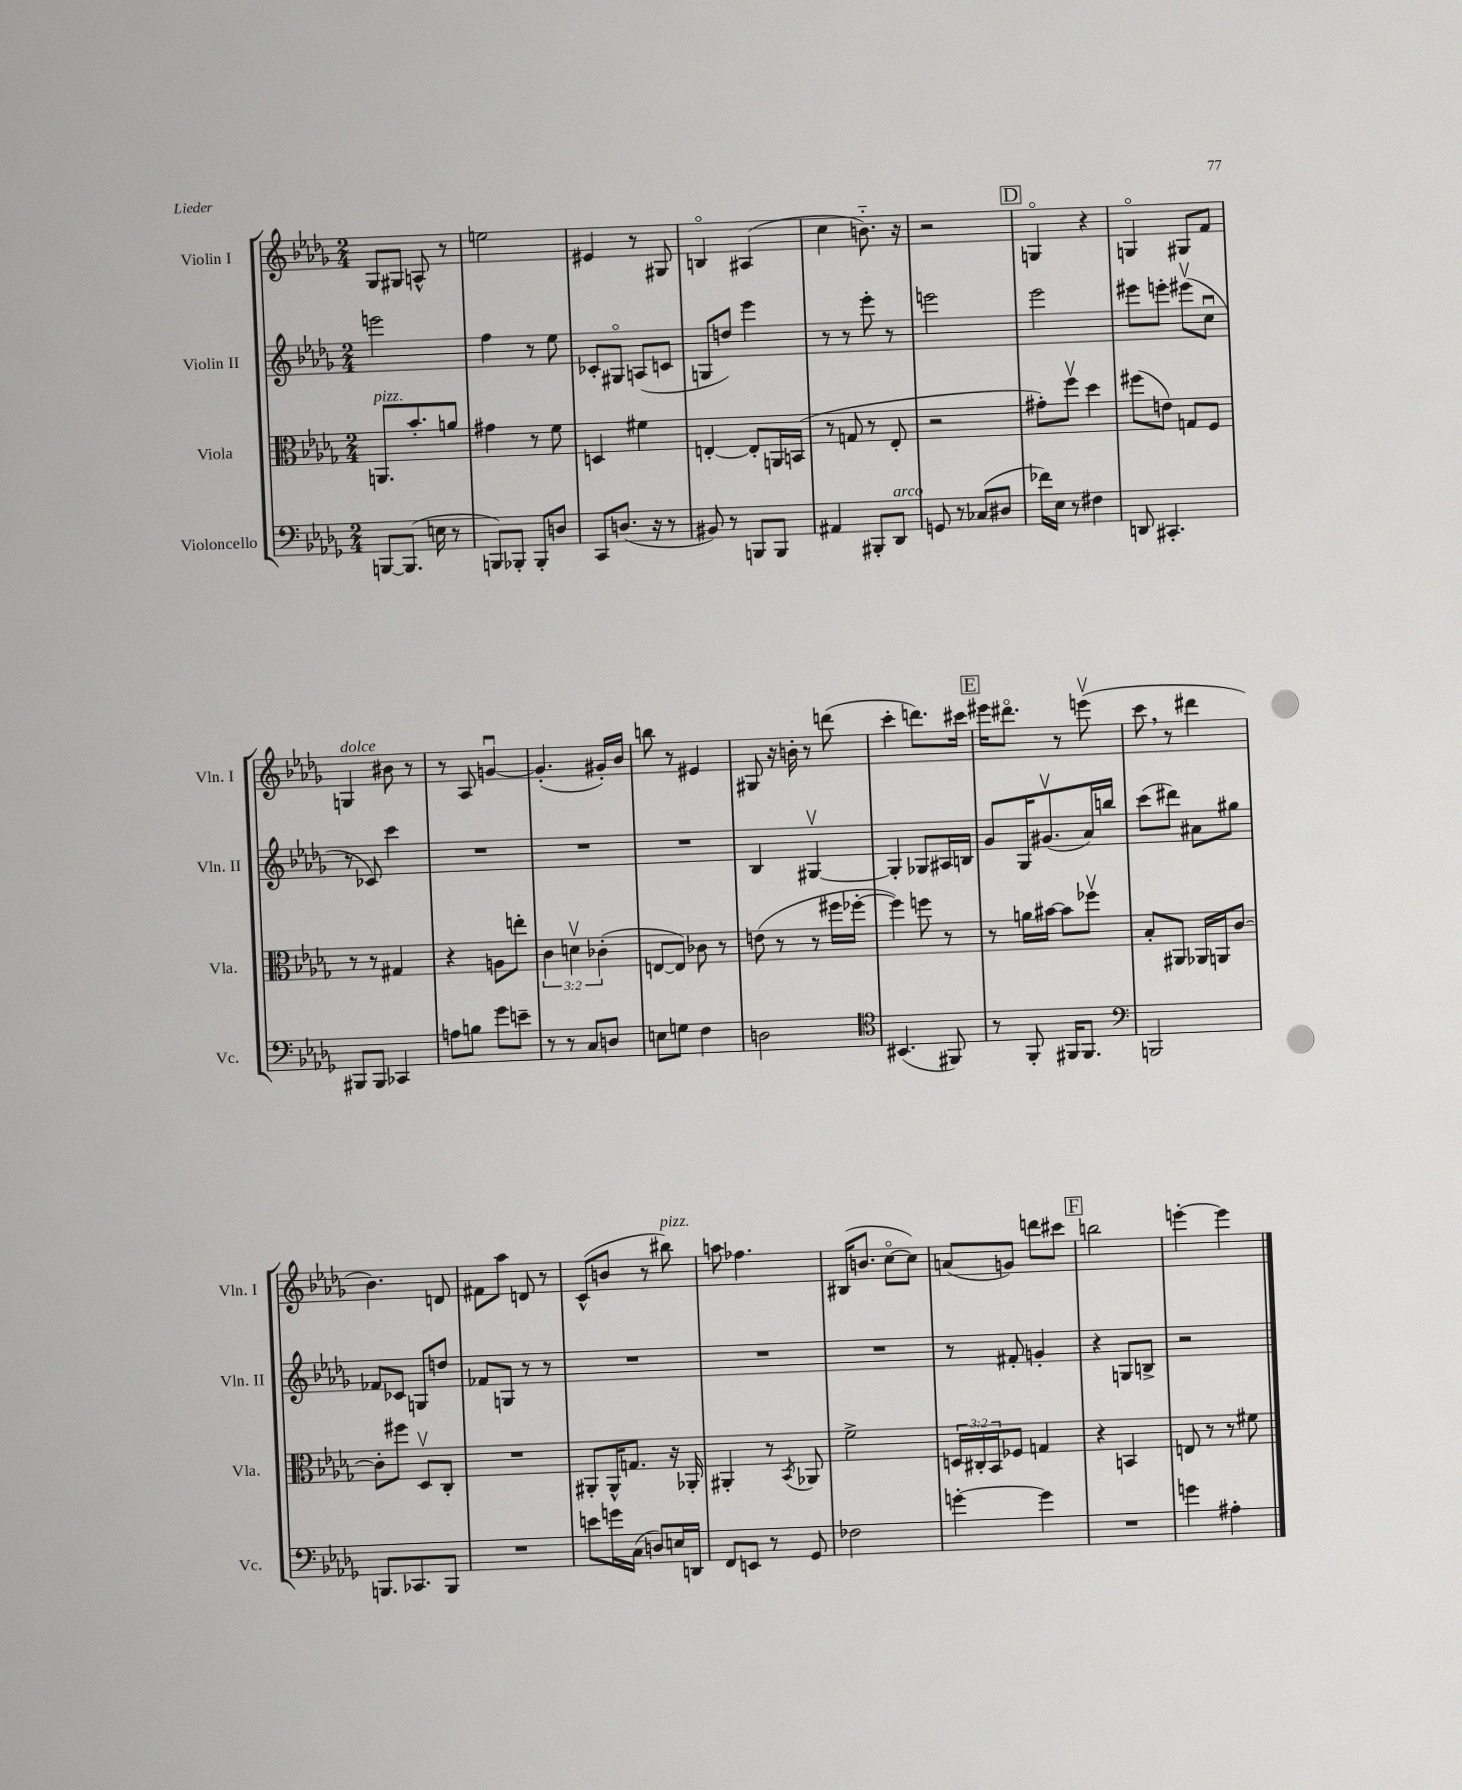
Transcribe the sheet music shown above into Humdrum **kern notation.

**kern	**kern	**kern	**kern
*staff4	*staff3	*staff2	*staff1
*clefF4	*clefC3	*clefG2	*clefG2
*k[b-e-a-d-g-]	*k[b-e-a-d-g-]	*k[b-e-a-d-g-]	*k[b-e-a-d-g-]
*M2/4	*M2/4	*M2/4	*M2/4
[8BBB	8.AA	2eee	8G-
(8.BBB]	.	.	8G#
.	8.b-'	.	.
.	.	.	8A^^
16E	.	.	.
8r	8a	.	8r
=	=	=	=
8BBB)	4g#	4ff	2ee
8BBB-'	.	.	.
8BBB-'	8r	8r	.
8D	8f	8ee-	.
=	=	=	=
8CC	4D	8c-'	4e#
(8.D	.	8G#o	.
.	4f#	(8A	8r
16r	.	.	.
8r	.	8c	8G#
=	=	=	=
8BB#)	[4E'	8G	4Bo
8r	.	8dd)	.
8BBB	8E']	4eee-	(4A#
8BBB	16AA	.	.
.	(16BB	.	.
=	=	=	=
4AA#	8r	8r	4cc
.	8G	8r	.
8BBB#'	8r	8eee-'	8.b'~)
8DD-	8E-'	8r	.
.	.	.	16r
=	=	=	=
8GG	2r	2eee	2r
8r	.	.	.
(8C-	.	.	.
8D#	.	.	.
=	=	=	=
16f-)	8g#')	2eee-	4Go
16E-	.	.	.
8r	8ffv	.	.
4F#	4dd-	.	4r
=	=	=	=
8DD	(8ff#	8eee#	4Go
4.CC#'	8e)	8eee'	.
.	8G	(8eee#v	8G#
.	8F	8ccu	8f
=	=	=	=
8BBB#	8r	8r	4G
8BBB#	8r	8c-)	.
4CC-	4G#	4ccc	8b#
.	.	.	8r
=	=	=	=
8A	4r	2r	8r
8B	.	.	8A-
8g-	8A	.	[4gu
8e~	8ee'	.	.
=	=	=	=
8r	6c	2r	(4.g']
8r	.	.	.
.	6dv	.	.
8C	.	.	.
.	(6c-'	.	.
8D	.	.	16g#')
.	.	.	16b-
=	=	=	=
8E	[8E	2r	8bb
8G	8E])	.	8r
4F	8c-	.	4e#
.	8r	.	.
=	=	=	=
2D	(8e	4B-	8G#
.	8r	.	16r
.	.	.	16b'
.	8r	[4G#v	8r
.	16ff#	.	(8ddd
.	[16ff-'	.	.
=	=	=	=
*clefC4	*	*	*
(4.BB#	4ff-])	4G#']	4ccc'
.	8ff	8G-	8.ddd)
8FF#)	8r	16A#	.
.	.	16B	16ccc#
=	=	=	=
8r	8r	8g-	16eee#
.	.	.	8.ddd#o
8FF'	16a	16G-	.
.	[16b#	(8.g#v	.
16FF#	8b#]	.	8r
8.FF#	.	.	.
.	8ff-v	16a-)	(8eeev
.	.	16bb	.
=	=	=	=
*clefF4	*	*	*
2BBB	8B-'	(8ccc	8ccc
.	8AA#	8ddd#)	8r
.	16AA-	8a#	4ddd#
.	16AA	.	.
.	[8c	8gg#	.
=	=	=	=
8.BBB	8c']	8f-	4.b-)
.	8ff#	8c-	.
8.CC-	.	.	.
.	8D-v	8G	.
8BBB	8C'	8dd	8d
=	=	=	=
2r	2r	8f-	8f#
.	.	8G	8aa-
.	.	8r	8d
.	.	8r	8r
=	=	=	=
8e	8AA#'	2r	(8c^^
16g	16AA#^^	.	8b
(16C	8.G	.	.
8D)	.	.	8r
16E	16r	.	8bb#)
16DD	16AA-'	.	.
=	=	=	=
8FF	4AA#'	2r	8aa
8EE	.	.	4.ff-
8r	8r	.	.
.	8qBB-	.	.
8GG-	8AA-	.	.
=	=	=	=
2F-	2f^	2r	(16B#
.	.	.	8.b
.	.	.	[8cco
.	.	.	8cc])
=	=	=	=
[4g'	24D	8r	(8a
.	24C#'	.	.
.	24BB-	.	.
.	8F-	8f#'	8g)
4g]	4G	4g'	8ddd
.	.	.	8ccc#
=	=	=	=
2r	4r	4r	2bb
.	4BB	8G	.
.	.	8B^	.
=	=	=	=
4g	8E	2r	[4eee'
.	8r	.	.
4A#'	8r	.	4eee]
.	8f#	.	.
==	==	==	==
*-	*-	*-	*-
